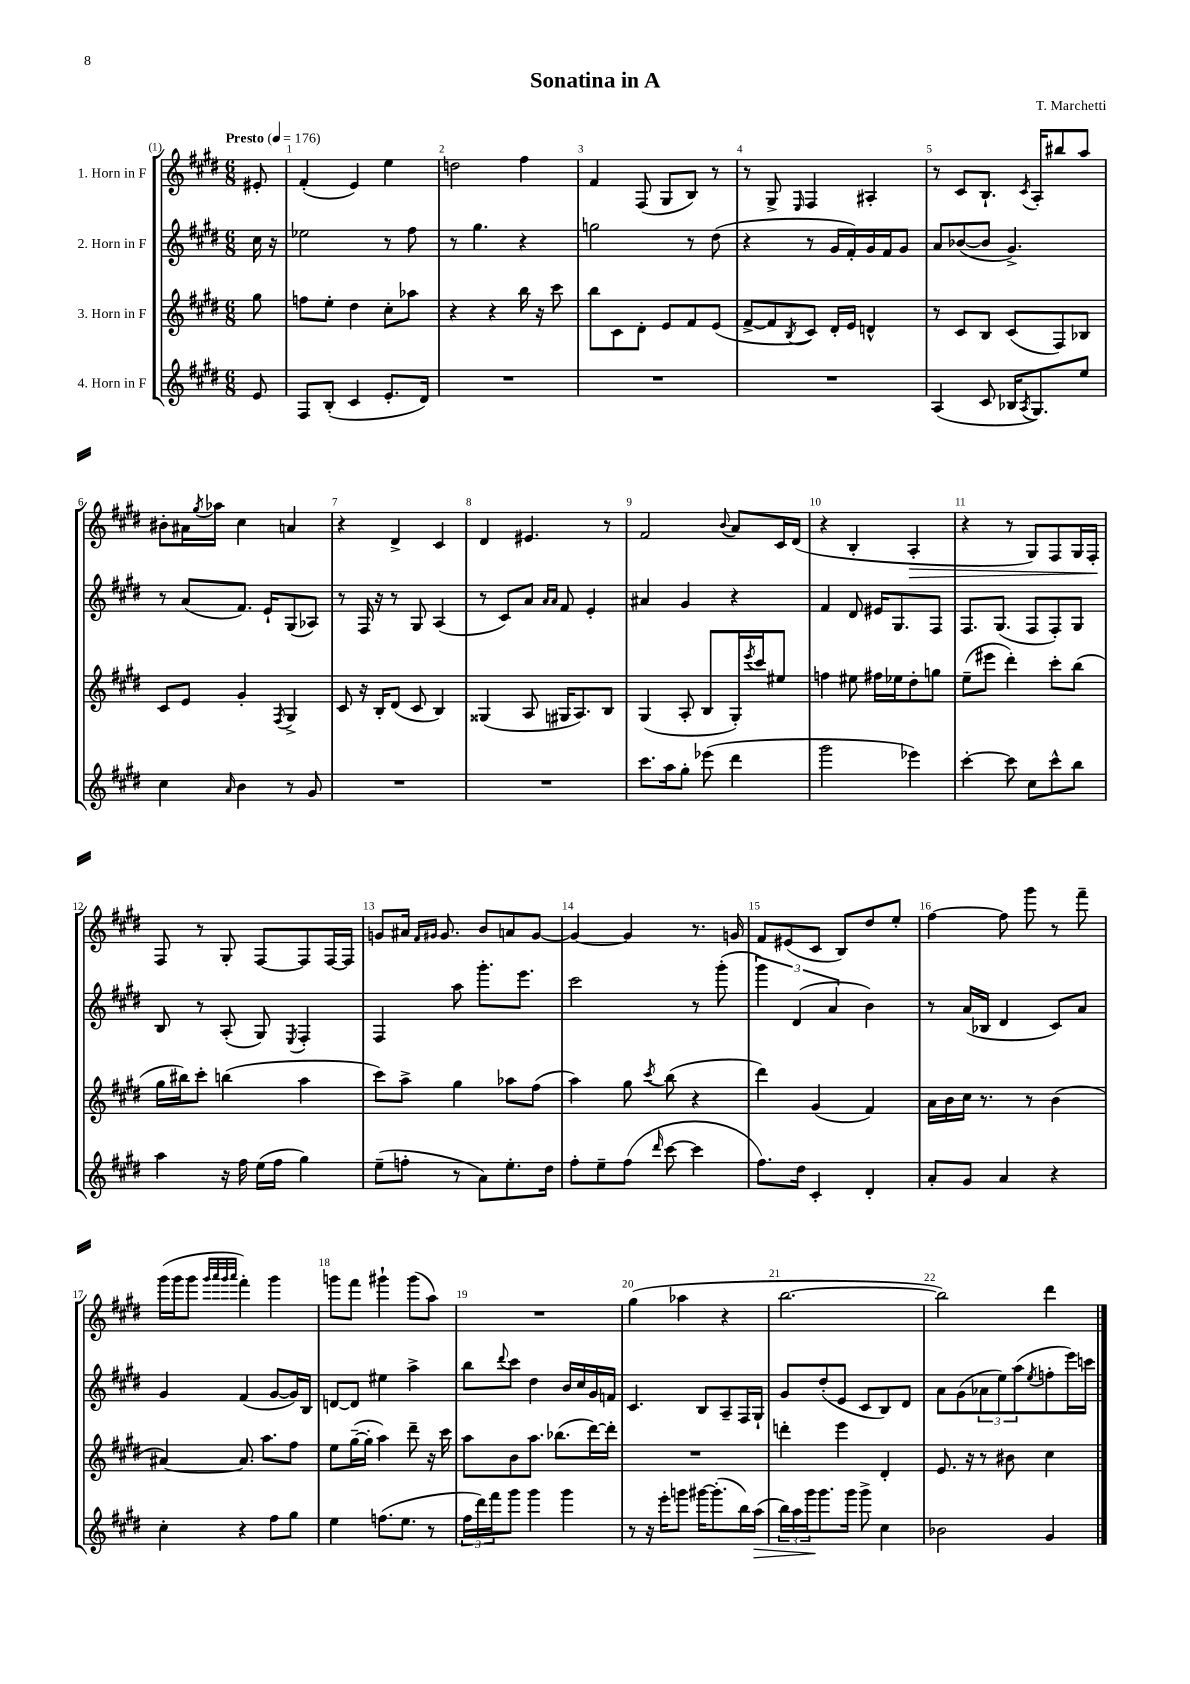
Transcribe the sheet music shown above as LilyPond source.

\header { title = "Sonatina in A" composer = "T. Marchetti" }
<<
\new StaffGroup <<
\new Staff = "s0" \with { instrumentName = "1. Horn in F" } {
    \clef treble \key e \major \numericTimeSignature \time 6/8 \partial 8 \tempo "Presto" 4 = 176
    eis'8-. |
    fis'4-.( e'4) e''4 |
    d''2 fis''4 |
    fis'4 fis8( gis8 b8) r8 |
    r8 gis8-> \grace { e16 } fis4 ais4-. |
    r8 cis'8 b8.-! \acciaccatura { cis'8 } a16-. bis''8 a''8 |
    bis'8-. ais'16 \acciaccatura { gis''8 } aes''16 cis''4 a'4 |
    r4 dis'4-> cis'4 |
    dis'4 eis'4. r8 |
    fis'2 \appoggiatura { b'8 } a'8 cis'16 dis'16( |
    r4 b4-. a4-.\> |
    r4 r8 gis8) fis8 gis16 fis16-.\! |
    fis8 r8 gis8-. fis8~ fis8 fis16~ fis16 |
    g'8 ais'16 \grace { fis'16 gis'16 } gis'8. b'8 a'8 gis'8~ |
    gis'4~ gis'4 r8. g'16 |
    fis'8 eis'8( cis'8 b8) dis''8 e''8-. |
    fis''4~ fis''8 gis'''8 r8 fis'''8-- |
    gis'''16( gis'''16 gis'''8 \grace { gis'''32 a'''32 gis'''32 a'''32 } fis'''4-.) gis'''4 |
    g'''8 fis'''8 gis'''4-! gis'''8( a''8) |
    R2. |
    gis''4( aes''4 r4 |
    b''2.~ |
    b''2) dis'''4 \bar "|." |
}
\new Staff = "s1" \with { instrumentName = "2. Horn in F" } {
    \clef treble \key e \major \numericTimeSignature \time 6/8 \partial 8
    cis''16 r16 |
    ees''2 r8 fis''8 |
    r8 gis''4. r4 |
    g''2 r8 dis''8( |
    r4 r8 gis'16 fis'16-.) gis'16 fis'16 gis'8 |
    a'8 bes'8~( bes'8 gis'4.->) |
    r8 a'8( fis'8.) e'16-! gis8( aes8) |
    r8 fis16 r16 r8 gis8 a4( |
    r8 cis'8) a'8 \grace { a'16 a'16 } fis'8 e'4-. |
    ais'4 gis'4 r4 |
    fis'4 dis'8 eis'16 gis8. fis8 |
    fis8. gis8.( fis8 fis8-.) gis8 |
    b8 r8 a8-.( gis8) \acciaccatura { e8 } fis4-. |
    fis4 a''8 gis'''8.-. e'''8. |
    cis'''2 r8 gis'''8-.( |
    \tuplet 3/2 { gis'''4) dis'4( a'4 } b'4) |
    r8 a'16( bes16 dis'4 cis'8) a'8 |
    gis'4 fis'4( gis'8~ gis'16) b16 |
    d'8~ d'8 eis''4 a''4-> |
    b''8 \appoggiatura { dis'''8 } cis'''8 dis''4 b'16 cis''16 gis'16 f'16 |
    cis'4. b8 a8-- fis16 gis16-! |
    gis'8 dis''8-.( e'8 cis'8 b8) dis'8 |
    a'8 gis'8( \tuplet 3/2 { aes'8 e''8) a''8( } \acciaccatura { e''8 } f''8-. e'''16) c'''16 \bar "|." |
}
\new Staff = "s2" \with { instrumentName = "3. Horn in F" } {
    \clef treble \key e \major \numericTimeSignature \time 6/8 \partial 8
    gis''8 |
    f''8 e''8-. dis''4 cis''8-. aes''8 |
    r4 r4 b''16 r16 cis'''8 |
    b''8 cis'8 dis'8-. e'8 fis'8 e'8( |
    fis'8~-> fis'8 \acciaccatura { b8 } cis'8) dis'16-. e'16 d'4-^ |
    r8 cis'8 b8 cis'8( fis8) bes8 |
    cis'8 e'8 gis'4-. \acciaccatura { fis8 } gis4-> |
    cis'8 r16 b16-. dis'8( cis'8 b4) |
    gisis4( a8 gis16 a8.) b8 |
    gis4( a8-. b8 gis16-.) \acciaccatura { e'''8 } cis'''16 eis''8 |
    f''4 eis''8 fis''16 ees''16 dis''8-. g''8 |
    e''8--( eis'''8 dis'''4-.) cis'''8-. b''8( |
    gis''16 bis''16) cis'''8-. b''4( a''4 |
    cis'''8) a''8-> gis''4 aes''8 fis''8( |
    a''4) gis''8 \acciaccatura { cis'''8 } b''8( r4 |
    dis'''4) gis'4( fis'4) |
    a'16 b'16 cis''16 r8. r8 b'4( |
    ais'4~) ais'8. a''8. fis''8 |
    e''8 gis''16~--( gis''16-. a''4) dis'''8-- r16 cis'''16 |
    a''8 b'8 a''8. bes''8.( dis'''16~) dis'''16-. |
    R2. |
    d'''4-. e'''4 dis'4-. |
    e'8. r16 r8 bis'8 cis''4 \bar "|." |
}
\new Staff = "s3" \with { instrumentName = "4. Horn in F" } {
    \clef treble \key e \major \numericTimeSignature \time 6/8 \partial 8
    e'8 |
    fis8 b8-.( cis'4 e'8.-. dis'16) |
    R2. |
    R2. |
    R2. |
    a4( cis'8 bes16 \acciaccatura { a8 } gis8.) e''8 |
    cis''4 \grace { a'16 } b'4 r8 gis'8 |
    R2. |
    R2. |
    cis'''8. a''16 gis''8-. ees'''8( dis'''4 |
    gis'''2 ees'''4) |
    cis'''4~-. cis'''8 cis''8 cis'''8-^ b''8 |
    a''4 r16 fis''16 e''16( fis''16 gis''4) |
    e''8--( f''8-. r8 a'8) e''8.-. dis''16 |
    fis''8-. e''8-- fis''8( \grace { dis'''16 } cis'''8~ cis'''4 |
    fis''8.) dis''16 cis'4-. dis'4-. |
    a'8-. gis'8 a'4 r4 |
    cis''4-. r4 fis''8 gis''8 |
    e''4 f''8.( e''8. r8 |
    \tuplet 3/2 { fis''16 dis'''16) fis'''16 } gis'''8 gis'''4 gis'''4 |
    r8 r16 e'''16-. g'''8 gis'''16~ gis'''8.-.( b''16) a''16\>( |
    \tuplet 3/2 { b''16) a''16 gis'''16\! } gis'''8. gis'''16 gis'''8-> cis''4 |
    bes'2 gis'4 \bar "|." |
}
>>
>>
\layout { \context { \Score \override BarNumber.break-visibility = ##(#f #t #t) barNumberVisibility = #all-bar-numbers-visible } }
